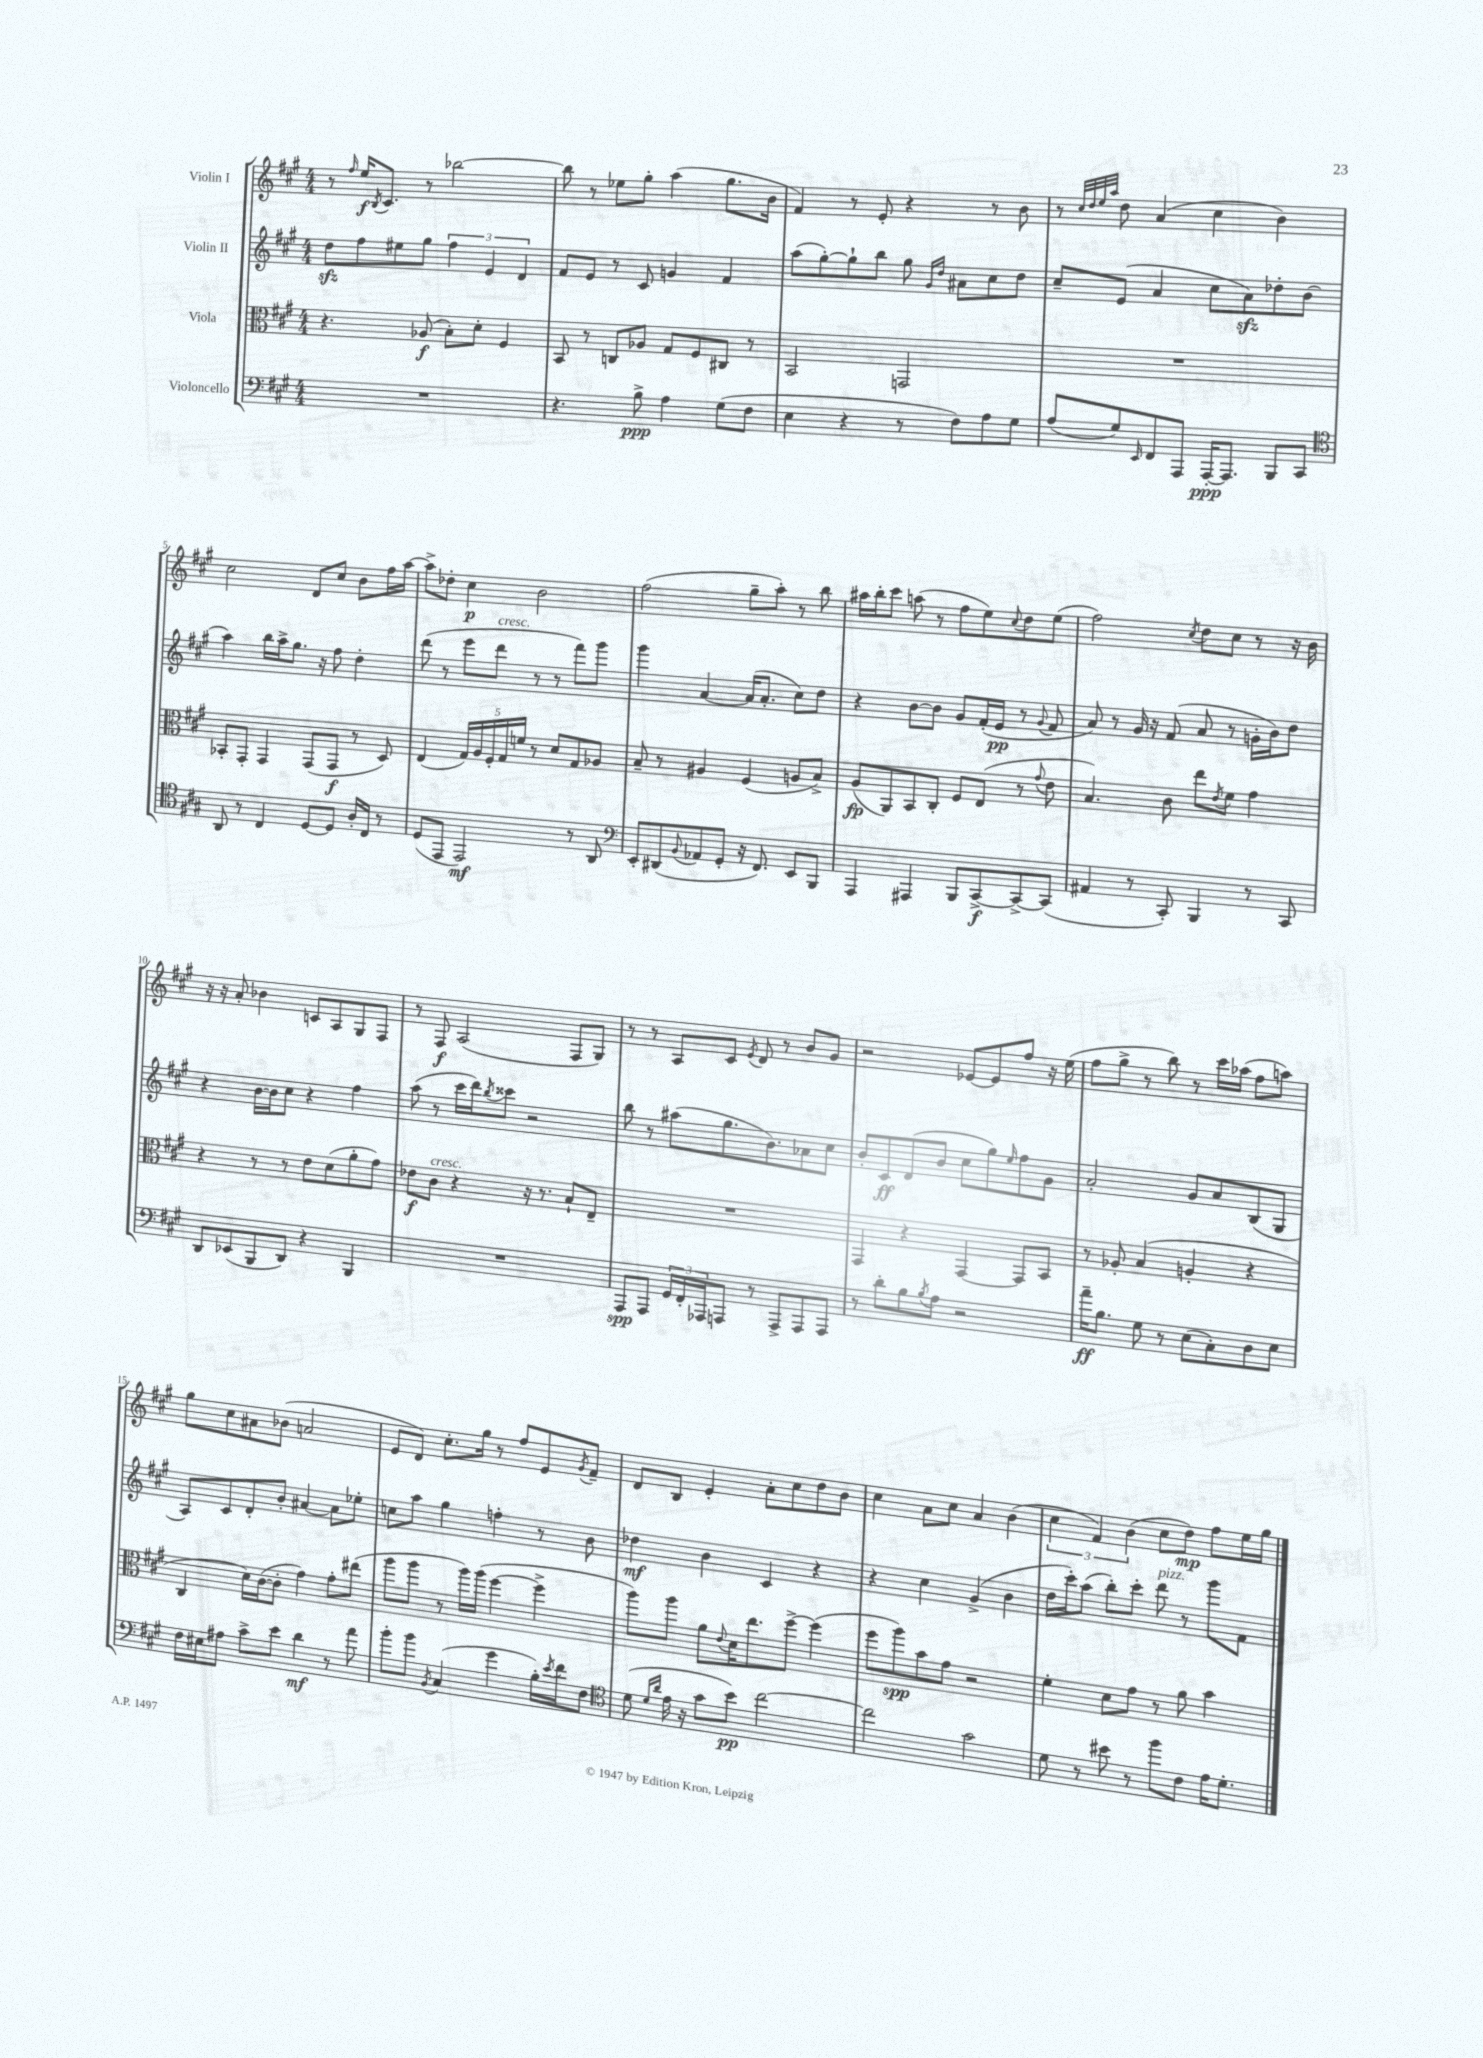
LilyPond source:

<<
\new StaffGroup <<
\new Staff = "s0" \with { instrumentName = "Violin I" } {
    \clef treble \key a \major \numericTimeSignature \time 4/4
    r8 \grace { fis''16 } e''16\f \acciaccatura { b8 } cis'8. r8 bes''2~ |
    bes''8 r8 ees''8 gis''8-. a''4( gis''8. b'16 |
    fis'4) r8 e'8-. r4 r8 b'8 |
    r8 \grace { cis''32 d''32 e''32 a''32 } d''8 a'4( cis''4 b'4) |
    cis''2 d'8 cis''8 b'8 fis''16 a''16~ |
    a''8-> des''8-. cis''4\p b'2 |
    fis''2( gis''8-- a''8-.) r8 b''8 |
    ais''16 b''16-. cis'''8 a''8( r8 fis''8 e''8) \appoggiatura { cis''8 } d''8 e''8( |
    fis''2) \acciaccatura { cis''8 } d''8 cis''8 r8 r16 b'16 |
    r16 r16 a'8-. bes'4 c'8 a8 gis8 fis8 |
    r8 fis8\f a2( fis8 gis8) |
    r8 r8 a8 cis'8 \acciaccatura { e'8 } d'8 r8 b'8 gis'8 |
    r2 ees'8~ ees'8 fis''8 r16 e''16( |
    fis''8 gis''8-> r8 b''8) r8 cis'''16 aes''16( fis''8 a''8) |
    gis''8 cis''8 ais'8 bes'8( a'2 |
    e'8 d'8) cis''8.-. gis''16 r8 fis''8 e'8 \acciaccatura { gis'8 } fis'8-- |
    d'8 b8 e'4-. a'8-. cis''8 d''8 b'8 |
    cis''4 a'8 cis''8 a'4 b'4( |
    \tuplet 3/2 { cis''4 fis'4) b'4( } cis''8 d''8\mp) fis''8 e''16 gis''16 \bar "|." |
}
\new Staff = "s1" \with { instrumentName = "Violin II" } {
    \clef treble \key a \major \numericTimeSignature \time 4/4
    d''8\sfz fis''8 eis''8 gis''8 \tuplet 3/2 { fis''4 e'4 d'4 } |
    fis'8 e'8 r8 cis'8 g'4 fis'4 |
    a''8( gis''8~-.) gis''8-! b''8 gis''8 \grace { gis'16 d''16 } ais'8 cis''8 d''8 |
    cis''8-- e'8( a'4 cis''8 a'8\sfz) des''8-. b'8( |
    a''4) b''16 a''16-> gis''8. r16 fis''8 d''4-. |
    d'''8( r8 e'''8 d'''8^\markup { \italic "cresc." } r8 r8 fis'''8) gis'''8 |
    gis'''4 a'4~ a'16( a'8.-. cis''8) d''8 |
    r4 b'8~ b'8 gis'8 fis'16-.( e'16\pp r8 \appoggiatura { gis'8 } fis'8 |
    a'8) r8 gis'16 r16 fis'8( a'8 r8 g'16-. b'16) d''8 |
    r4 b'16~ b'16 cis''8 r4 fis''4 |
    a''8( r8 cis'''16 d'''16) \acciaccatura { b''8 } cisis'''8 r2 |
    b''8 r8 ais''8( gis''8. b'8.) aes'8 cis''8 |
    b'8-. cis'8\ff d'8( b'8 cis''8 gis''8) \grace { e''16 } fis''8 gis'8 |
    a'2-. gis'8 a'8 b8( gis8 |
    a8) cis'8 d'8-. b'8-. ais'4~ ais'8 ees''8-. |
    c''8 a''8 gis''4 f''4-. r8 b'8 |
    des''4\mf b'4 cis'4 r4 |
    r4 cis''4 gis'4->( b'4 |
    d''16 cis'''16-.) a''8( b''8-.) cis'''8-. d'''8^\markup { \italic "pizz." } r8 gis'''8 fis'8 \bar "|." |
}
\new Staff = "s2" \with { instrumentName = "Viola" } {
    \clef alto \key a \major \numericTimeSignature \time 4/4
    r4. aes8\f( b8-.) d'8-. fis4 |
    b,8 r8 c8 aes8 gis8 fis8 cis8 r8 |
    b,2 g,2 |
    R1 |
    bes,8-. gis,8-. gis,4 gis,8( gis,8\f r8 d8) |
    e4( \tuplet 5/4 { gis16) a16 fis16-. gis16 f'16 } r8 d'8 gis8 aes8 |
    b8-- r8 ais4 fis4( a8 b8->) |
    a8\fp( a,8) b,8 cis8-. fis8 e8( r8 \appoggiatura { gis'8 } e'8 |
    b4.) cis'8 e''8 \acciaccatura { e'8 } fis'8 gis'4 |
    r4 r8 r8 e'8 d'8( a'8-. gis'8) |
    ees'8\f cis'8^\markup { \italic "cresc." } r4 r16 r8. b8-! e8-- |
    R1 |
    gis,4 r4 gis,4~ gis,8 b,8 |
    r8 aes8-. b4( a4-. r4 |
    cis4 d'16) cis'16~( cis'8-. gis'4) gis'8-. eis''8( |
    a''8 a''8 r8 a''16) a''16( fis''4~ fis''4-> |
    a''8) a''8 a'8 \appoggiatura { e'8 } d'16 e''8. fis''8~-> fis''4( |
    fis''8 a''8\spp) b'8 gis'8 r2 |
    fis'4-. d'8 gis'8 r8 a'8 b'4 \bar "|." |
}
\new Staff = "s3" \with { instrumentName = "Violoncello" } {
    \clef bass \key a \major \numericTimeSignature \time 4/4
    R1 |
    r4. b8->\ppp a4 gis8( fis8 |
    e4 r4 r8 fis8) a8 gis8 |
    a8( gis8) \grace { e,16 } fis,8 a,,8 a,,16~-.\ppp a,,8. b,,8 cis,8 |
    \clef tenor a,8 r8 cis4 d8~ d8 a16-. cis16 r8 |
    d8( e,8 e,2\mf) r8 a,8 |
    \clef bass e,8-. dis,8( \appoggiatura { b,8 } aes,8 gis,8-. r16 fis,8.) e,8 b,,8 |
    a,,4 ais,,4 b,,8 cis,8~->\f cis,8~-> cis,8( |
    ais,4 r8 cis,8-.) b,,4 r8 cis,8 |
    d,8 ees,8( b,,8 d,8) r4 b,,4 |
    R1 |
    a,,8\spp a,,8 \tuplet 3/2 { gis,16 fis,16-. aes,,16 } a,,8 r8 a,,8-> a,,8 a,,8 |
    r8 d'8-. b8 \acciaccatura { b8 } a8 r2 |
    a'16--\ff b8. gis8 r8 e8( cis8-.) d8 e8 |
    fis16 eis16 ais8 cis'8-> e'8 d'4\mf r8 a'8 |
    b'8-. b'8 \acciaccatura { b,8 } cis4( gis'4 b16-.) \acciaccatura { e'8 } fis'16 fis8 |
    \clef tenor d'8( \grace { d'16 a'16 } e'16 r16 gis'8 b'8\pp) cis''2~ |
    cis''2 gis'2 |
    d'8 r8 bis'8 r8 fis''8 cis'8 e'16 d'8.-. \bar "|." |
}
>>
>>
